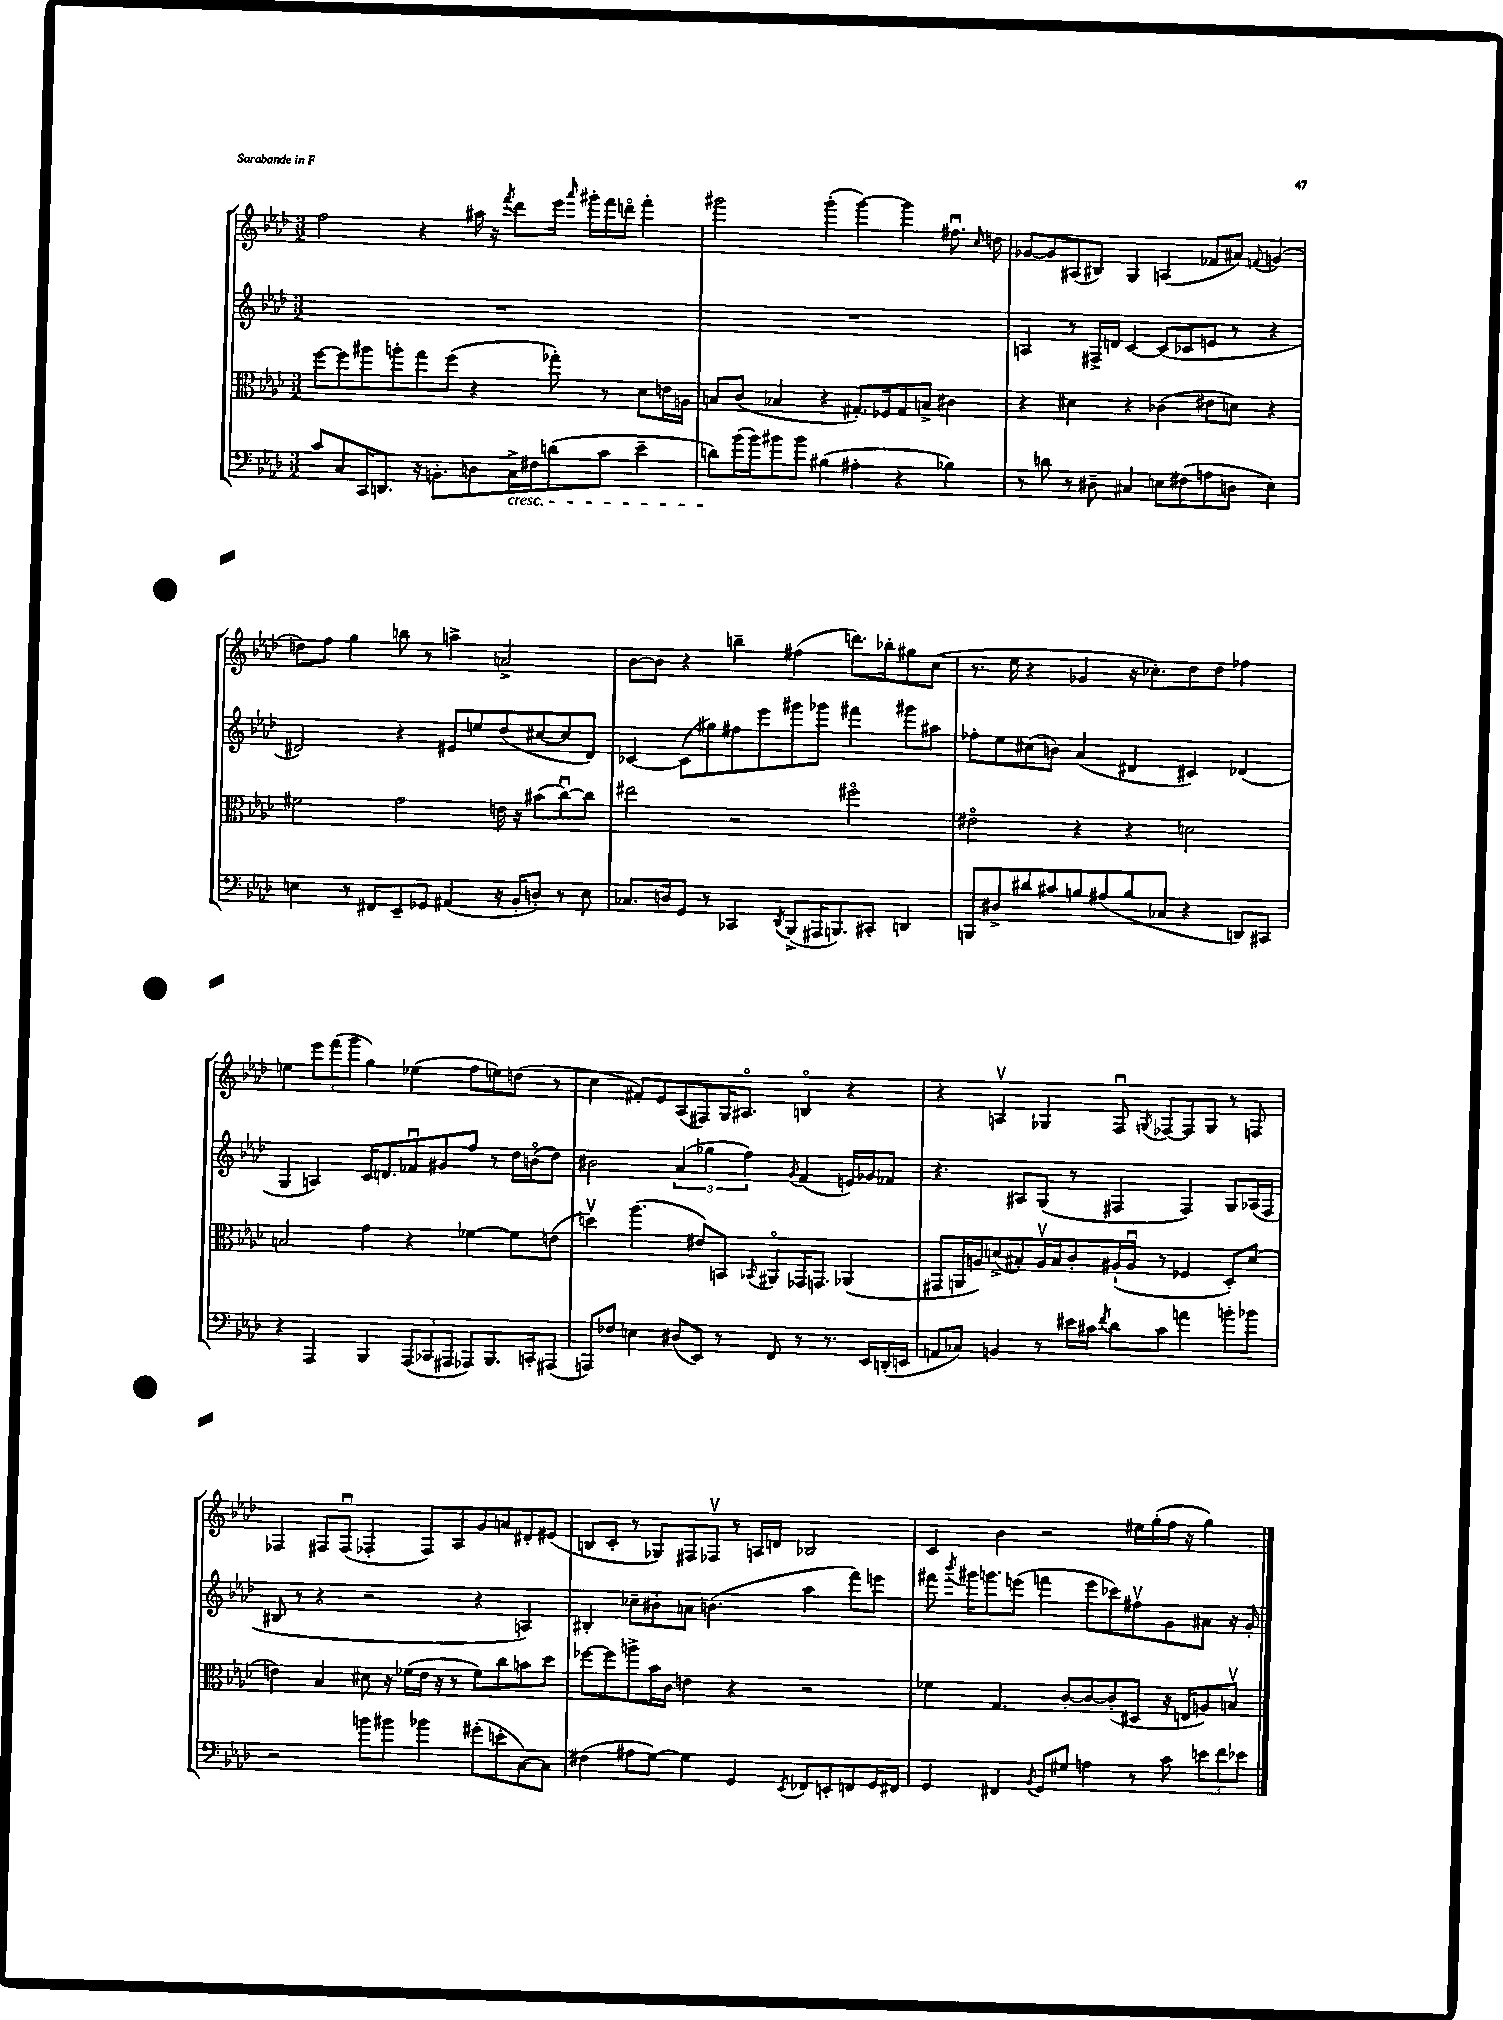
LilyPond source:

<<
\new StaffGroup <<
\new Staff = "s0" {
    \clef treble \key aes \major \numericTimeSignature \time 3/2
    \autoBeamOff f''2 r4 ais''16 r16 \acciaccatura { f'''8 } des'''8[ ees'''16] \grace { aes'''16 } gis'''16[-. f'''16 d'''16]\flageolet f'''4-. |
    gis'''2 gis'''4-.( gis'''4~) gis'''4 fis''8.\downbow \grace { c''16 } d''16 |
    ges'8[~ ges'8 ais8( bis8]) g4 a4( fes'8[ ais'8]) \appoggiatura { f'8 } g'4( |
    d''8[) f''8] g''4 b''8 r8 a''4-> a'2-> |
    bes'8[~ bes'8] r4 b''4-- fis''4( d'''8.[) bes''16-. gis''8 c''8]( |
    r8. ees''16 r4 ges'4 r16 ces''8.[-.) des''8 des''8] fes''4 |
    e''4 \tuplet 3/2 { ees'''8[ f'''8( g'''8] } g''4) ees''4( f''8[ e''8) d''8]( r8 |
    c''4 fis'8[-.) ees'8 aes8( fis8) g16 ais8.]\flageolet b4\flageolet r4 |
    r4 a4\upbow ges4 f8\downbow \acciaccatura { g8 } fes8[~ fes8 g8] r8 f8 |
    fes4 fis8[ fis8]\downbow( fes4-. fes8[) aes8 g'8 a'8 dis'8-. eis'8]( |
    b8[ c'8]-. r8 ges8[) fis8 fes8]\upbow r8 a16[ d'16] bes2 |
    c'4 bes'4 r2 eis''16[ g''16-.( f''16] r16 g''4) \bar "|." |
}
\new Staff = "s1" {
    \clef treble \key aes \major \numericTimeSignature \time 3/2
    \autoBeamOff R1. |
    R1. |
    a4 r8 fis16[-> d'16] c'4~ c'8[( ces'8 e'8] r8 r4 |
    dis'2) r4 eis'8[ e''8 des''8( cis''8~ cis''8 dis'8]) |
    ces'4~ ces'8[( gis''8) fis''8 ees'''8 gis'''8 ges'''8] fis'''4 gis'''8[ ais''8] |
    fes''8[-. ees''8 cis''8( b'8]) aes'4( dis'4 cis'4) des'4( |
    g4 a4) c'16[ d'8. fes'8\downbow gis'8 f''8] r8 des''16[ b'16\flageolet( des''8]) |
    bis'2 \tuplet 3/2 { aes'4( ges''4 f''4) } \acciaccatura { g'8 } f'4( e'16[) ges'16 fes'8] |
    r4. ais8[ g8]( r8 fis4 fis4) g8[ aes16( fis16] |
    bis8 r8 r4 r2 r4 a4) |
    bis4-. ces''8[-- bis'8-. a'8] b'4.( aes''4 f'''8[) e'''8] |
    fis'''8 \acciaccatura { bes'''8 } gis'''16[ g'''8. e'''8]( f'''4 e'''8[ ces'''8) fis''8\upbow g'8 ais'8] r16 g'16-. \bar "|." |
}
\new Staff = "s2" {
    \clef alto \key aes \major \numericTimeSignature \time 3/2
    \autoBeamOff f''8[~ f''8 ais''8 a''8-. g''8 f''8]( r4 ges''8-.) r8 des'8[ e'16 a16] |
    b8[ c'8]( bes4 r4 gis8.[-.) fes16 gis8 b8]-> cis'4 |
    r4 dis'4 r4 ces'4( eis'8[ d'8]) r4 |
    fis'2 g'2 e'16 r16 bis'8[( c''8~\downbow) c''8] |
    eis''2 r2 fis''2\flageolet |
    eis'2\flageolet r4 r4 d'2 |
    b2 g'4 r4 fes'4~ fes'8[ e'8]( |
    d''4\upbow) aes''4.( eis'8[) b,8] \acciaccatura { bes,8 } ais,8[\flageolet ges,16 g,8.] aes,4( |
    gis,8[ a,16 a16) d'8->( bis8-.) a16\upbow bis16 c'8-. ais16-!( ais16]\downbow r8 fes4 des8[-.) d'8]( |
    e'4) bes4 dis'8 r16 fes'16[( e'16] r16 r8 fes'8[) c''8 b'8 des''8] |
    fes''8[~ fes''8 a''8-> bes'16 c'16] e'4 r4 r2 |
    fes'4 g4. c'8[~-. c'8~ c'8-.( dis8] r16 e16[ a8) b8]\upbow \bar "|." |
}
\new Staff = "s3" {
    \clef bass \key aes \major \numericTimeSignature \time 3/2
    \autoBeamOff c'8[ c8 c,16 d,8.] r16 b,8.[-. d8 c16->\cresc fis16 d'8( c'8] ees'4-- |
    d'8[\!) bes'16( bes'16) bis'8 bis'8] bis4( ais4-. r4 bes4) |
    r8 d'8 r8 dis8-- cis4 e8[ fis8( a8 d8] e4) |
    e4 r8 fis,8[ ees,8-- ges,8] ais,4( r16 bes,16[-. d8]-.) r8 e8 |
    ces8.[ d16 g,8] r8 ces,4 \acciaccatura { des,8 } bes,,8[->( ais,,16 b,,8.) cis,8]-. d,4 |
    b,,8[ dis8-> dis'8 cis'8 b8 ais8( b8 ces8] r4 d,8[) cis,8] |
    r4 aes,,4 bes,,4 \tuplet 3/2 { aes,,8[( ces,8 ais,,8] } aes,,8[) bes,,8. c,16-. ais,,8]( |
    a,,8[) fes8] e4 dis8[( ees,8]) r8 f,8 r8 r8. ees,16[ d,16-.( e,16] |
    a,8[ ces8]) b,4 r8 eis'16[ cis'16] \acciaccatura { f'8 } des'8[ cis'8] a'4 b'8[-. bes'8] |
    r2 b'8[ bis'8] bes'4 gis'8[-.( e'8-. c8~) c8] |
    fis4( ais8[ g8]~) g4 g,4 \acciaccatura { ees,8 } fes,8[ e,8-. f,8 g,16 fis,16] |
    g,4 fis,4 \acciaccatura { bes,8 } g,8[ gis8] a4 r8 c'8 \tuplet 3/2 { e'8[ f'8 ees'8] } \bar "|." |
}
>>
>>
\layout { \context { \Score \remove "Bar_number_engraver" } }
